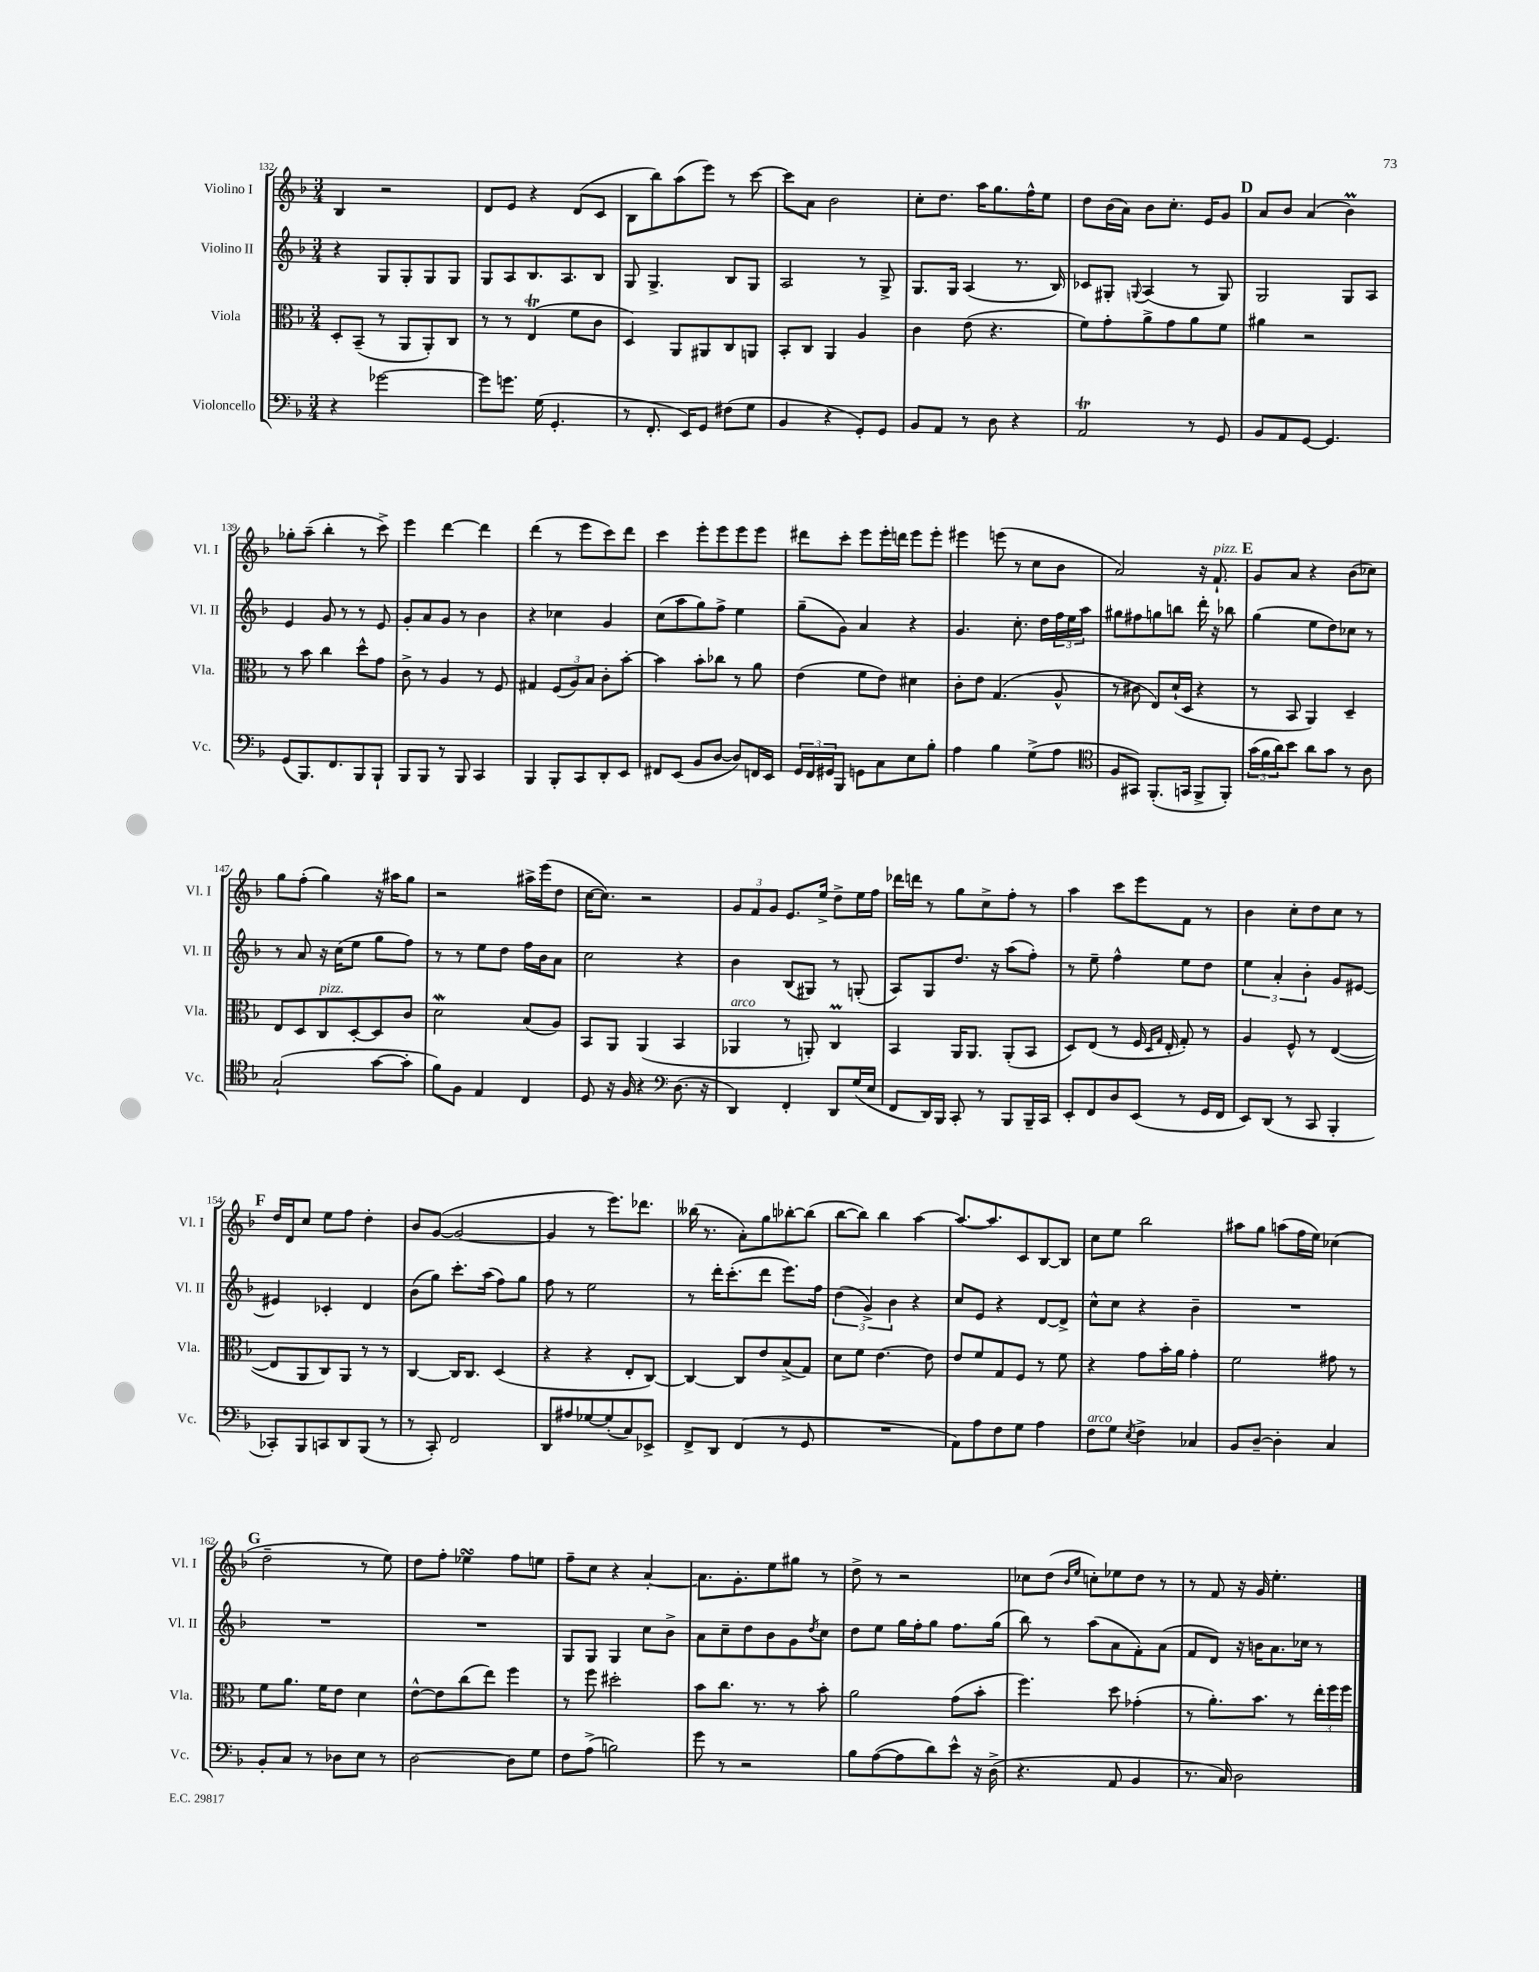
<<
\new StaffGroup <<
\new Staff = "s0" \with { instrumentName = "Violino I" shortInstrumentName = "Vl. I" } {
    \clef treble \key f \major \numericTimeSignature \time 3/4
    bes4 r2 |
    d'8 e'8 r4 d'8( c'8 |
    bes8 bes''8) a''8( e'''8) r8 c'''8~ |
    c'''8 a'8 bes'2 |
    c''8-. d''8. a''16 g''8. f''16-^ e''8 |
    d''8 bes'16( a'16) bes'8 c''8.-. e'16 g'8 |
    \mark \markup { \bold "D" } a'8 bes'8 a'4( bes'4\prall) |
    ges''8-. a''8--( bes''4-. r8 c'''8->) |
    e'''4 d'''4~ d'''4 |
    d'''4( r8 e'''8 c'''8) d'''8 |
    c'''4 e'''8-. e'''8 e'''8 e'''8 |
    dis'''8 c'''8-. e'''8 e'''16-. d'''16 e'''8 e'''8-. |
    eis'''4 e'''8( r8 c''8 bes'8 |
    a'2) r16 f'8.-!^\markup { \italic "pizz." } |
    \mark \markup { \bold "E" } g'8 a'8 r4 bes'8( ces''8) |
    g''8 f''8-.( g''4) r16 ais''16 g''8 |
    r2 ais''16-> e'''16( d''8 |
    c''16~ c''8.) r2 |
    \tuplet 3/2 { g'8 f'8 g'8 } e'8. e''16-> d''8-> e''16 f''16 |
    des'''16 d'''16 r8 g''8 c''8-> f''8-. r8 |
    a''4 c'''8 e'''8 f'8 r8 |
    bes'4 c''8-. d''8 c''8 r8 |
    \mark \markup { \bold "F" } d''16 d'16 c''8 e''8 f''8 d''4-. |
    bes'8 g'8~( g'2~ |
    g'4 r8 e'''8.) des'''8. |
    beses''16( r8. a'8-.) g''8 bes''8~-. bes''8( |
    bes''8~ bes''8) bes''4 a''4~ |
    a''8.~ a''8. c'8 bes8~ bes8 |
    c''8 e''8 bes''2 |
    ais''8 g''8 a''8( f''16 e''16) ces''4( |
    \mark \markup { \bold "G" } d''2-- r8 e''8) |
    d''8 f''8-. ees''4\turn f''8 e''8 |
    f''8-- c''8 r4 a'4~-. |
    a'8. g'8.-. e''8 gis''8 r8 |
    d''8-> r8 r2 |
    ces''8 d''8( \grace { bes'16 e''16 } c''8-.) ees''8 d''8 r8 |
    r8 f'8 r16 g'16 e''4.-. \bar "|." |
}
\new Staff = "s1" \with { instrumentName = "Violino II" shortInstrumentName = "Vl. II" } {
    \clef treble \key f \major \numericTimeSignature \time 3/4
    r4 g8 g8-. g8 g8 |
    g8 a8 bes8. a8. bes8 |
    g8 g4.-> bes8 g8 |
    a2 r8 g8-> |
    g8. g16 a4( r8. bes16) |
    ces'8 gis8-. \appoggiatura { g8 } a4( r8 g8) |
    \mark \markup { \bold "D" } g2 g8 a8 |
    e'4 g'8 r8 r8 e'8 |
    g'8-. a'8 g'8 r8 bes'4 |
    r4 ces''4 g'4 |
    c''8( a''8 g''8) f''8-> e''4 |
    g''8--( g'8) a'4 r4 |
    g'4. c''8.-. d''16 \tuplet 3/2 { f''16 e''16 a''16 } |
    gis''8 fis''8 g''8 b''8 d'''16-. r16 bes''8 |
    \mark \markup { \bold "E" } g''4( e''8 d''8) ces''8 r8 |
    r8 a'8 r16 c''16( e''8 g''8 f''8) |
    r8 r8 e''8 d''8 f''16 bes'16 a'8 |
    c''2 r4 |
    bes'4 bes8( gis8) r8 g8-.( |
    a8) g8 d''8. r16 a''8( f''8-.) |
    r8 e''8-- f''4-^ e''8 d''8 |
    \tuplet 3/2 { e''4 a'4-. bes'4-. } g'8 eis'8~ |
    \mark \markup { \bold "F" } eis'4 ces'4-. d'4 |
    bes'8( g''8) c'''8.-. a''16( f''8) g''8 |
    f''8 r8 e''2 |
    r8 d'''16-. c'''8.-.( d'''8 e'''8.) f''16 |
    \tuplet 3/2 { d''4( g'4->) bes'4 } r4 |
    c''8 e'8 r4 d'8~ d'8-> |
    c''8-^ c''8 r4 bes'4-- |
    R2. |
    \mark \markup { \bold "G" } R2. |
    R2. |
    g8 g8 g4 c''8 bes'8-> |
    a'8 c''8-- d''8 bes'8 g'8 \acciaccatura { d''8 } c''8 |
    d''8 e''8 g''16 f''16-. g''8 f''8. g''16( |
    bes''8) r8 a''8( a'8 f'8-.) a'8( |
    f'8 d'8) r16 b'16 a'8. ces''16 r8 \bar "|." |
}
\new Staff = "s2" \with { instrumentName = "Viola" shortInstrumentName = "Vla." } {
    \clef alto \key f \major \numericTimeSignature \time 3/4
    d8-. bes,8--( r8 a,8 a,8-.) c8 |
    r8 r8 e4\trill( f'8 c'8 |
    d4) a,8 ais,8 c8 a,8 |
    bes,8-. c8 a,4 a4 |
    c'4 e'8( r4. |
    f'8) g'8-. a'8-> g'8 a'8 f'8 |
    \mark \markup { \bold "D" } ais'4 r2 |
    r8 bes'8 c''4 d''8-^ g'8 |
    c'8-> r8 a4 r8 f8 |
    gis4 \tuplet 3/2 { f8( a8) bes8 } c'8-. bes'8~-. |
    bes'4 bes'8-. ces''8 r8 a'8 |
    e'4( f'8 e'8) dis'4 |
    c'8-. e'8 g4.( a8-^ |
    r8 cis'8 e8) d'16-!( d16 r4 |
    \mark \markup { \bold "E" } r8 bes,8 a,4) d4-- |
    e8 d8 c8^\markup { \italic "pizz." } d8~-. d8 c'8 |
    d'2\mordent bes8( a8) |
    bes,8 a,8 a,4( bes,4 |
    aes,4^\markup { \italic "arco" } r8 a,8-.) c4\prall |
    bes,4 a,16 a,8. a,8-.( bes,8 |
    d8) e8( r8 f16 \grace { d16 g16 } e16-. g8-.) r8 |
    a4 f8-^ r8 e4~( |
    \mark \markup { \bold "F" } e8 a,8 c8) a,8 r8 r8 |
    c4~ c16 c8. d4( |
    r4 r4 e8-. c8~) |
    c4~ c8 e'8 bes8->( g8) |
    d'8 f'8 e'4.~ e'8 |
    e'8 f'8 g8 f8 r8 f'8 |
    r4 g'8 bes'16-. a'16 g'4-. |
    f'2 gis'8 r8 |
    \mark \markup { \bold "G" } f'8 a'8. f'16 e'8 d'4 |
    e'8~-^ e'8 c''8( e''8) f''4 |
    r8 f''8 dis''2-. |
    bes'8 c''8. r8. r8 bes'8-. |
    a'2 g'8( bes'8-. |
    f''4.) d''8 ges'4-.( |
    r8 a'8.-.) bes'8. r8 \tuplet 3/2 { e''16-. f''16 f''16 } \bar "|." |
}
\new Staff = "s3" \with { instrumentName = "Violoncello" shortInstrumentName = "Vc." } {
    \clef bass \key f \major \numericTimeSignature \time 3/4
    r4 ges'2~ |
    ges'8 g'8. g16( g,4.-. |
    r8 f,8.-. e,16) g,8 fis8( g8 |
    bes,4 r4 g,8-.) g,8 |
    bes,8 a,8 r8 d8 r4 |
    a,2\trill r8 g,8 |
    \mark \markup { \bold "D" } bes,8 a,8 g,8~ g,4. |
    g,8( bes,,8.) f,8. bes,,8 bes,,8-! |
    bes,,8 bes,,8 r8 bes,,8 c,4 |
    bes,,4 bes,,8-. c,8 d,8-. e,8 |
    fis,8 e,8( bes,8 d8~ d8) f,16 e,16 |
    \tuplet 3/2 { g,16 f,16 gis,16 } bes,,8 g,8 c8 e8 bes8-. |
    a4 bes4 g8->( a8 |
    \clef tenor f8 gis,8) f,8.-.( g,16 f,8-> f,8-.) |
    \mark \markup { \bold "E" } \tuplet 3/2 { g'16( f'16 a'16) } bes'8 a'8 g'8 r8 a8 |
    g2-!( g'8~ g'8-. |
    f'8) f8 e4 c4 |
    d8 r16 f16 r4 \clef bass d8.( r16 |
    d,4) f,4-. d,8 g16( e16 |
    f,8 d,16) bes,,16 c,8-. r8 bes,,8 bes,,16-- c,16 |
    e,8-. f,8 d8 e,8( r8 g,16 f,16 |
    e,8) d,8( r8 c,8 bes,,4-. |
    \mark \markup { \bold "F" } ces,8-.) bes,,8 c,8 d,8 bes,,8( r8 |
    r8 c,8-.) f,2 |
    d,8 ais8 ges8~ ges8-.( c8) ees,8-> |
    f,8-> d,8 f,4( r8 g,8 |
    R2. |
    a,8) a8 f8 g8 a4 |
    f8^\markup { \italic "arco" } g8 \acciaccatura { e8 } f4-> ces4 |
    bes,8 d8~-- d4-. c4 |
    \mark \markup { \bold "G" } bes,8-. c8 r8 des8 e8 r8 |
    d2~ d8 g8 |
    f8 a8->( b2) |
    g'8 r8 r2 |
    bes8 a8~( a8 d'8) e'8-^ r16 d16->( |
    r4. a,8 bes,4 |
    r8. c16) d2 \bar "|." |
}
>>
>>
\layout { \context { \Score currentBarNumber = #132 } }
